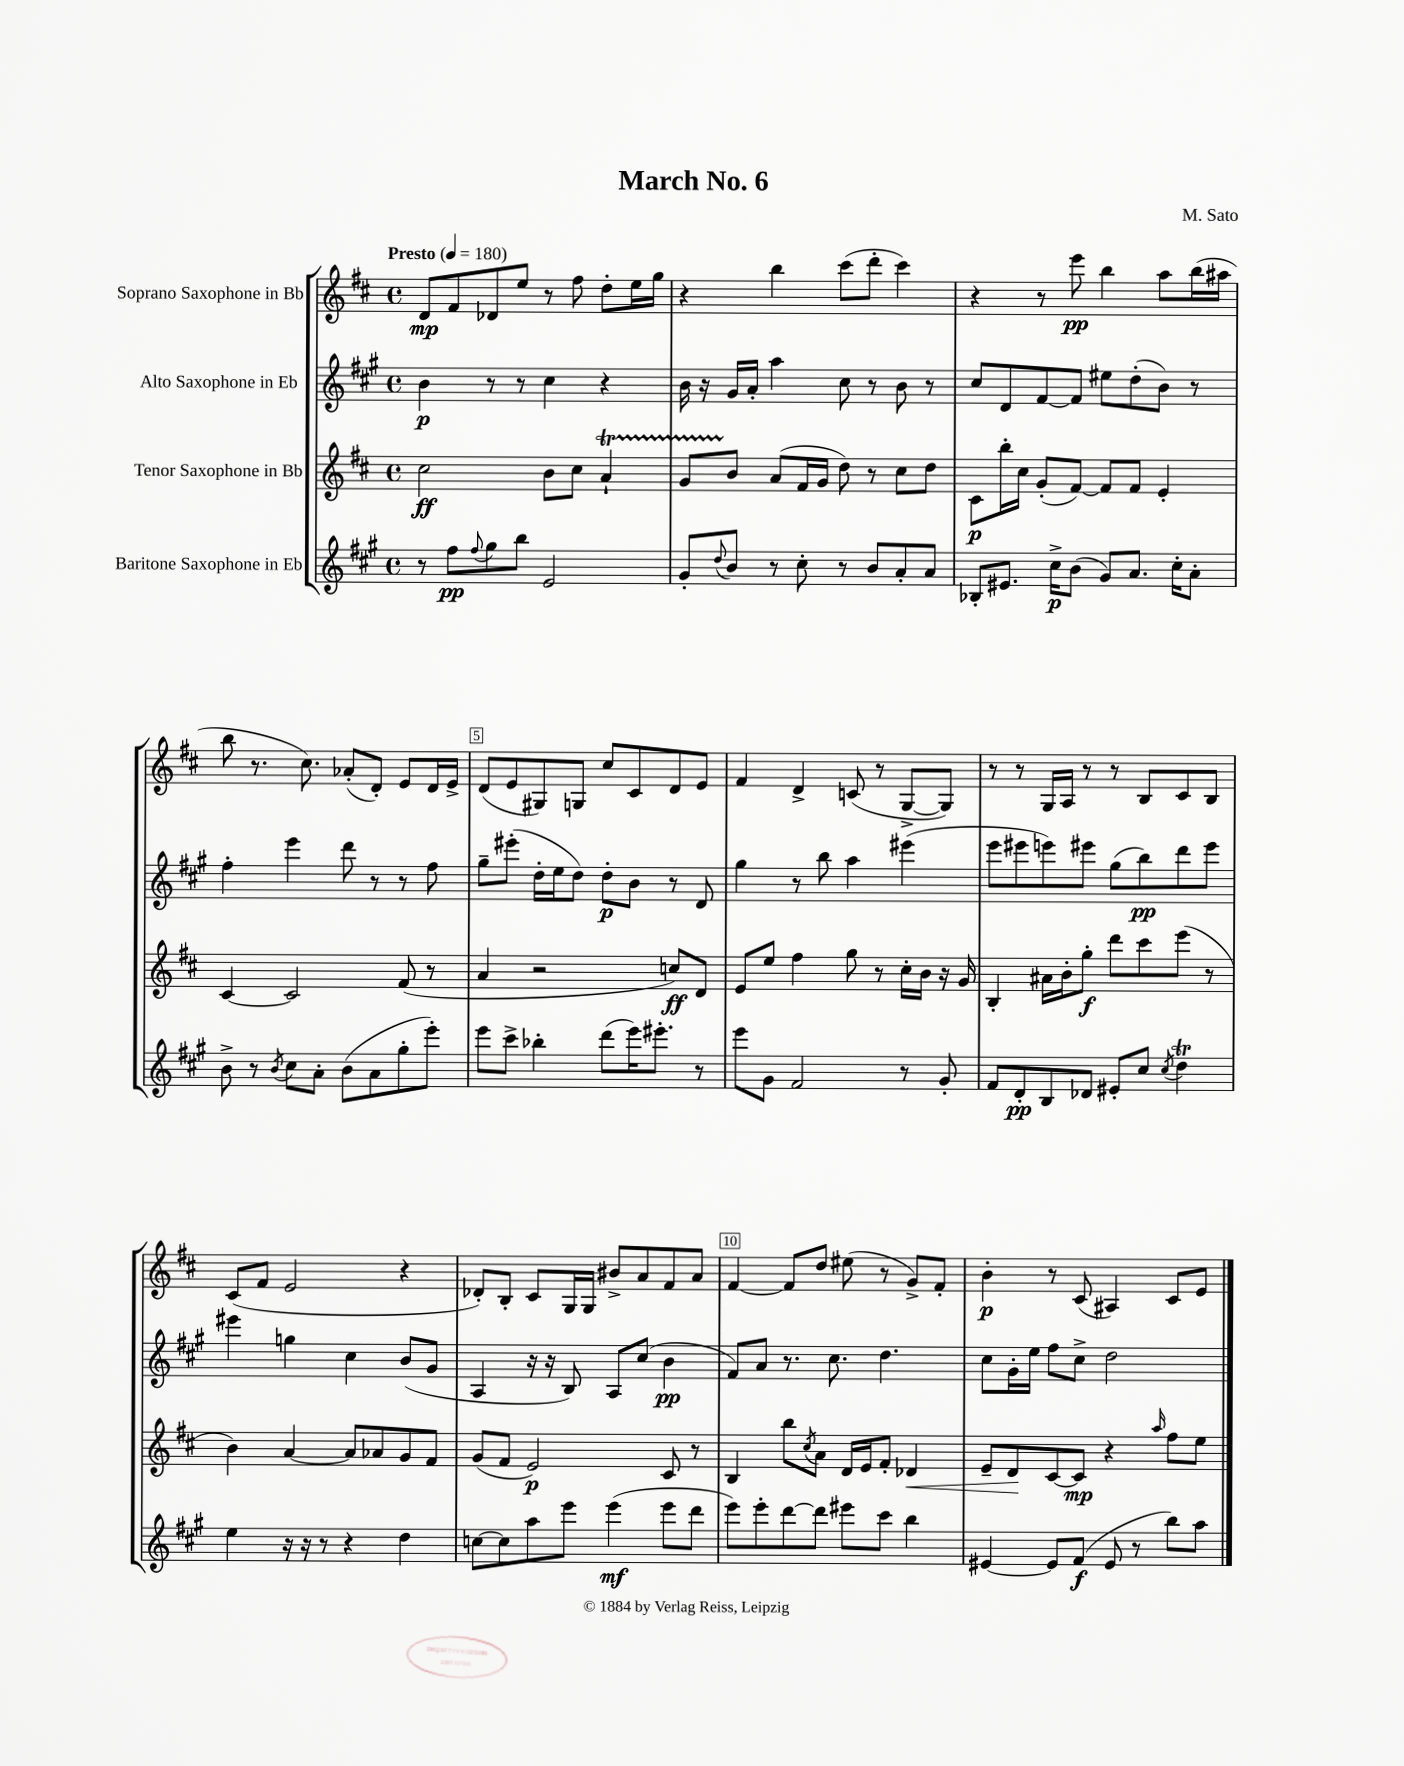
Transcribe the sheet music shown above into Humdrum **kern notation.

**kern	**kern	**kern	**kern
*staff4	*staff3	*staff2	*staff1
*clefG2	*clefG2	*clefG2	*clefG2
*k[f#c#g#]	*k[f#c#]	*k[f#c#g#]	*k[f#c#]
*M4/4	*M4/4	*M4/4	*M4/4
*met(c)	*met(c)	*met(c)	*met(c)
*MM180	*MM180	*MM180	*MM180
8r	2cc#	4b	8d
8ff#	.	.	8f#
8qqff#	.	.	.
8gg#	.	8r	8d-
8bb	.	8r	8ee
2e	8b	4cc#	8r
.	8cc#	.	8ff#
.	4a`	4r	8dd'
.	.	.	16ee
.	.	.	16gg
=	=	=	=
8g#'	8g	16b	4r
.	.	16r	.
8qqdd	.	.	.
8b	8b	16g#	.
.	.	16a'	.
8r	(8a	4aa	4bb
8cc#'	16f#	.	.
.	16g	.	.
8r	8dd)	8cc#	(8ccc#
8b	8r	8r	8ddd'
8a'	8cc#	8b	4ccc#)
8a	8dd	8r	.
=	=	=	=
8B-'	8c#	8cc#	4r
8.e#	16bb'	8d	.
.	16cc#	.	.
.	(8g'	[8f#	8r
16cc#^	.	.	.
(8b	[8f#)	8f#]	8eee
8g#)	8f#]	8ee#	4bb
8.a	8f#	(8dd'	.
.	4e'	8b)	8aa
16cc#'	.	.	.
8a'	.	8r	(16bb
.	.	.	16aa#
=	=	=	=
8b^	[4c#	4ff#'	8bb
8r	.	.	8.r
8qb	.	.	.
8cc#	2c#]	4eee	.
.	.	.	8.cc#)
8a'	.	.	.
(8b	.	8ddd	(8a-'
8a	.	8r	8d')
8gg#'	(8f#	8r	8e
8eee')	8r	8ff#	16d
.	.	.	16e^
=	=	=	=
8eee	4a	8gg#~	(8d
8ccc#^	.	(8eee#'	8e
4bb-'	2r	16dd'	8G#)
.	.	16ee	.
.	.	8dd)	8G
(8ddd	.	8dd'	8cc#
16eee)	.	8b	8c#
8.eee#'	.	.	.
.	8cc)	8r	8d
8r	8d	8d	8e
=	=	=	=
8eee	8e	4gg#	4f#
8g#	8ee	.	.
2f#	4ff#	8r	4d^
.	.	8bb	.
.	8gg	4aa	(8c
.	8r	.	8r
8r	16cc#'	(4eee#	[8G^
.	16b	.	.
8g#'	16r	.	8G])
.	16g	.	.
=	=	=	=
8f#	4B'	8eee	8r
8d'	.	8eee#	8r
8B	16a#	8eee)	16G
.	16b'	.	16A
8d-	8gg'	8eee#	8r
8e#'	8ddd	(8gg#	8r
8cc#	8ccc#	8bb)	8B
8qcc#	.	.	.
4dd	(8eee	8ddd	8c#
.	8r	8eee#	8B
=	=	=	=
4ee	4b)	4eee#	(8c#
.	.	.	8f#
16r	[4a	4gg	2e
16r	.	.	.
8r	.	.	.
4r	8a]	4cc#	.
.	8a-	.	.
4dd	8g	(8b	4r
.	8f#	8g#	.
=	=	=	=
[8cc	(8g	4A	8d-')
8cc]	8f#	.	8B'
8aa	2e)	16r	8c#
.	.	16r	.
8eee	.	8B)	16G
.	.	.	16G
(4eee	.	8A	8b#^
.	.	(8cc#	8a
8eee	8c#	4b	8f#
8ddd	8r	.	8a
=	=	=	=
8eee)	4B	8f#)	[4f#
8eee'	.	8a	.
[8ddd	8bb	8.r	8f#]
.	8qcc#	.	.
8ddd]	8a	.	8dd
.	.	8.cc#	.
8eee#	16d	.	(8ee#
.	16e	.	.
8ccc#	8f#'	4.dd	8r
4bb	4d-	.	8g^)
.	.	.	8f#'
=	=	=	=
[4e#	8e~	8cc#	4b'
.	8d	16g#'	.
.	.	16ee	.
8e#]	[8c#	8ff#	8r
(8f#	8c#]	8cc#^	(8c#
8e#	4r	2dd	4A#)
8r	.	.	.
.	16qqaa	.	.
8bb)	8ff#	.	8c#
8aa	8ee	.	8e
==	==	==	==
*-	*-	*-	*-
